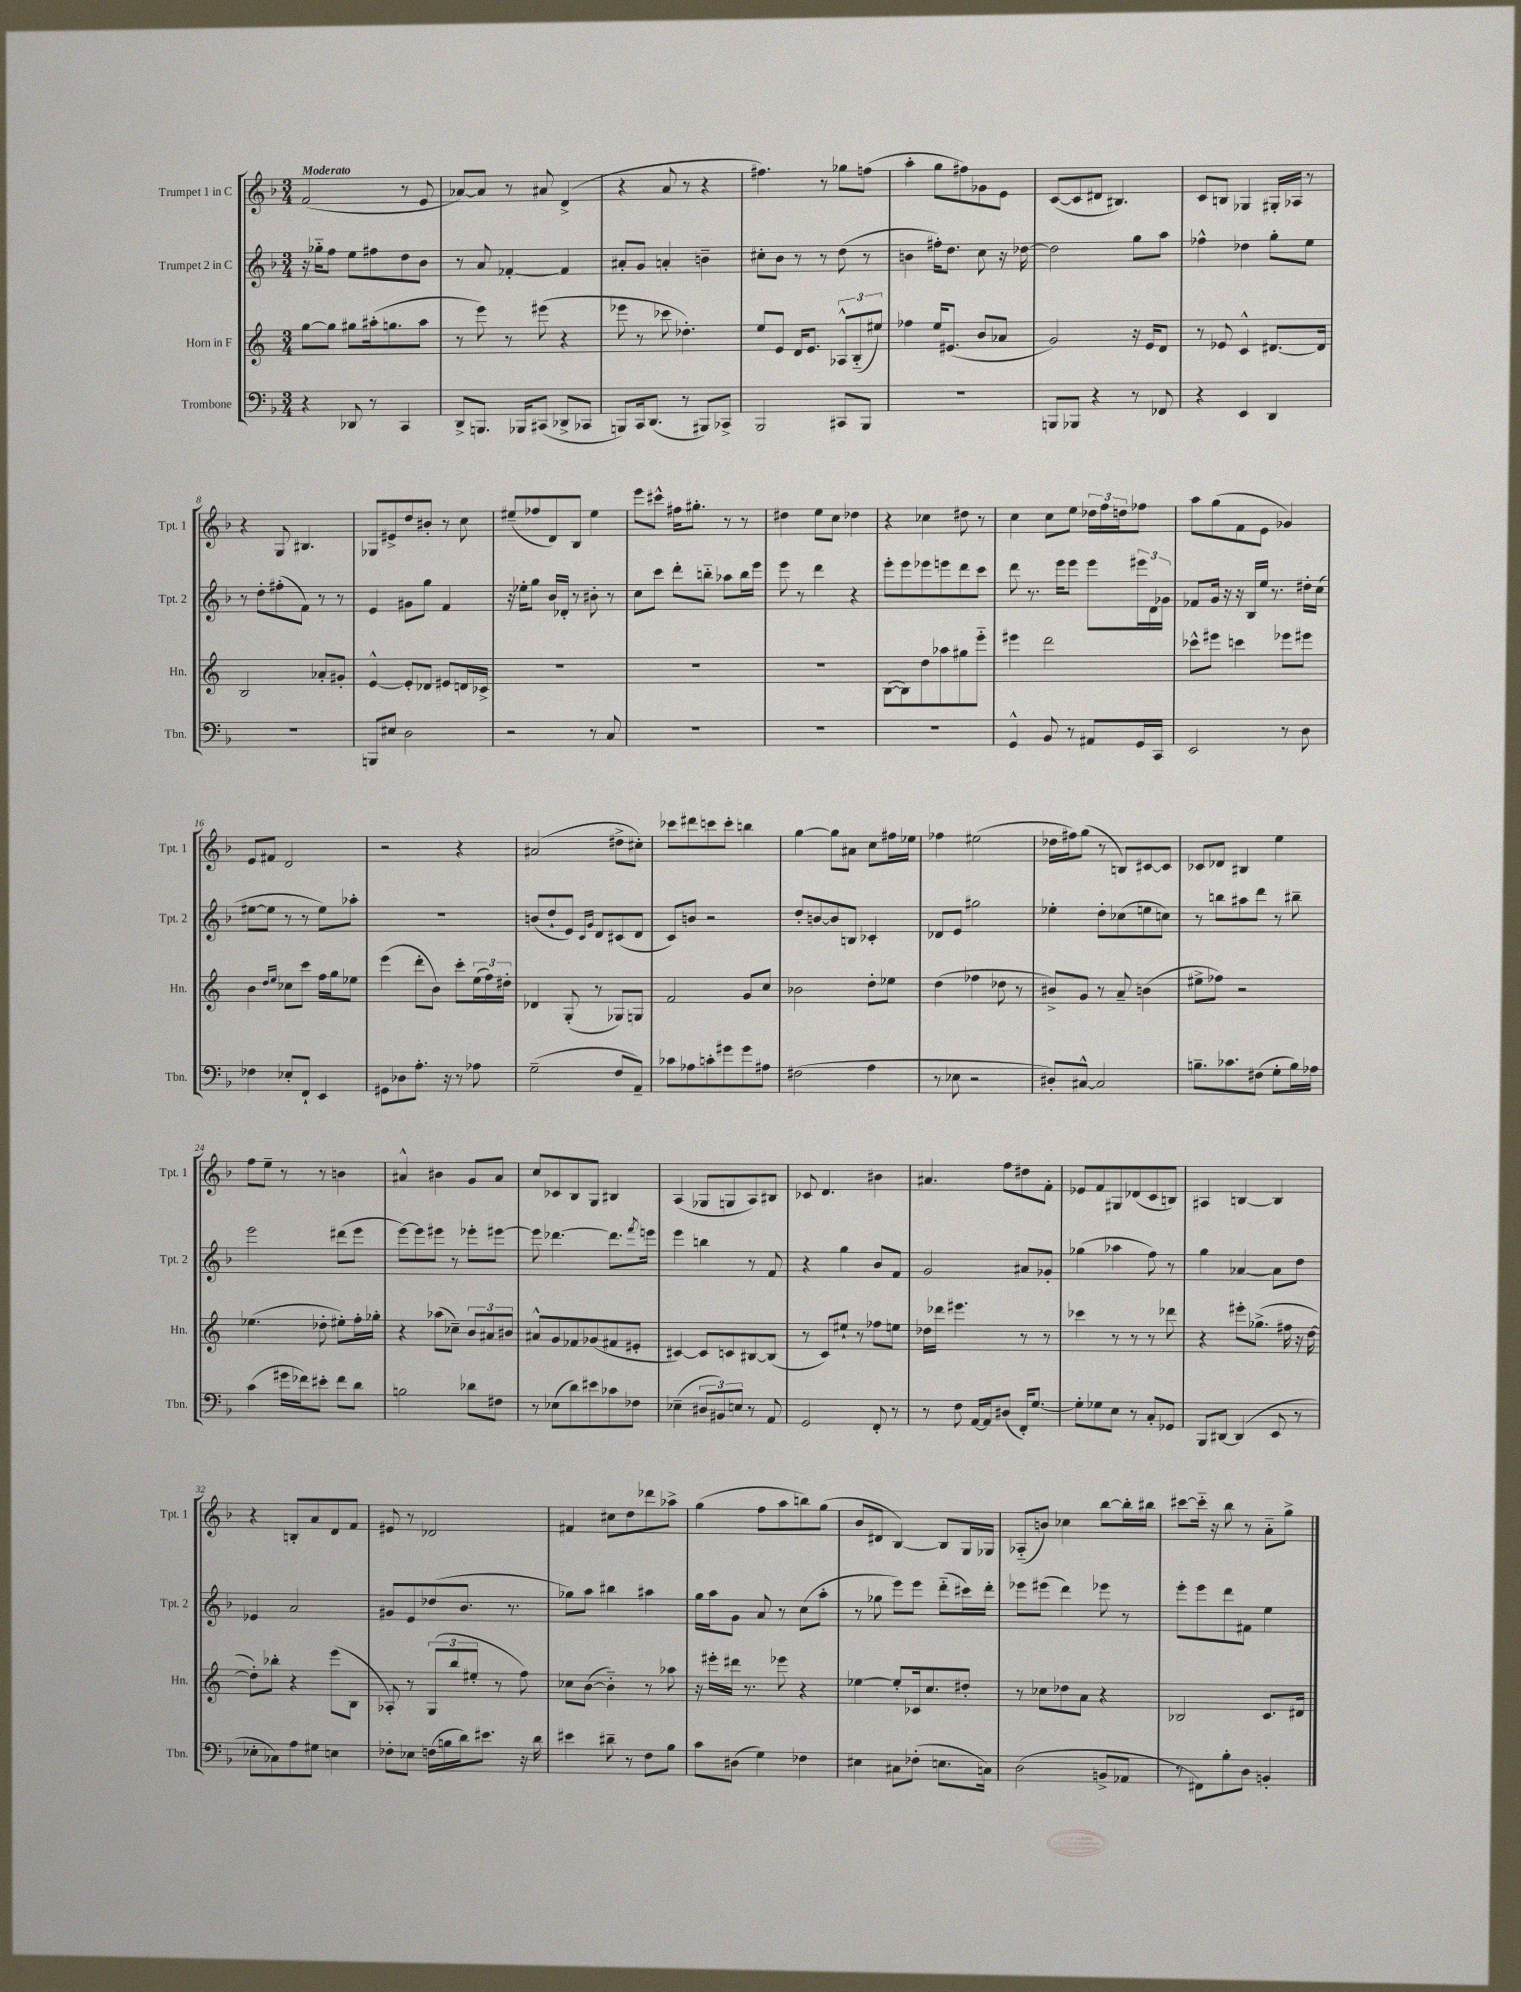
<<
\new StaffGroup <<
\new Staff = "s0" \with { instrumentName = "Trumpet 1 in C" shortInstrumentName = "Tpt. 1" } {
    \clef treble \key f \major \numericTimeSignature \time 3/4 \tempo "Moderato"
    f'2( r8 e'8 |
    aes'8~) aes'8 r8 ais'8 d'4->( |
    r4 a'8 r8 r4 |
    fis''4.) r8 ges''8 f''8( |
    a''4-. g''8 fis''8) ges'8 e'8 |
    c'8~( c'8 dis'8 bis4.) |
    c'8 b8 ges4 gis16-. aes16 r8 |
    r4 g8 bis4. |
    ges8 eis'8-> d''8 bis'8-. r8 c''8 |
    eis''8--( fes''8 d'8) bes8 eis''4 |
    e'''8 cis'''8-^ fis''16 gis''8.-. r8 r8 |
    dis''4 e''8 c''8 des''4 |
    r4 ces''4 dis''8 r8 |
    c''4 c''8 e''8 \tuplet 3/2 { des''16 f''16 d''16 } fes''8 |
    a''8 g''8( f'8 e'8 ges'4) |
    e'8 fis'8 d'2 |
    r2 r4 |
    ais'2( dis''8-> cis''8-.) |
    ces'''8 dis'''8 c'''8 c'''8-. b''4 |
    g''4~ g''8 ais'8 c''8 fis''16 ees''16 |
    fes''4 eis''2( |
    des''16 fis''16) g''8( r8 b8) cis'8~ cis'8 |
    ces'8 des'8 bis4 e''4 |
    f''8 e''8-- r8 r8 b'4 |
    ais'4-^ bis'4 g'8 ais'8 |
    c''8 ces'8 bes8 g8 bis4 |
    a4( ges8 g8 a8) bis8 |
    ces'8 d'4. bis'4 |
    ais'4. f''8 dis''8 f'8-. |
    ees'8 f'8 gis8 des'8( c'8 b8) |
    ais4 b4~ b4 |
    r4 b8-. a'8 d'8 f'8 |
    eis'8 r8 des'2 |
    fis'4 cis''8 d''8 des'''8 aes''8-> |
    g''4( f''8 a''8 b''8) g''8( |
    bes'8 dis'8 bes4~) bes8 g16 ges16 |
    aes8-_( b'8) ces''4 bes''8~ bes''16-. bis''16 |
    cis'''8~ cis'''16-_ r16 bes''8 r8 a'8-_ g''8-> \bar "|." |
}
\new Staff = "s1" \with { instrumentName = "Trumpet 2 in C" shortInstrumentName = "Tpt. 2" } {
    \clef treble \key f \major \numericTimeSignature \time 3/4
    r16 ges''16-_ f''8 e''8 fis''8 d''8 bes'8 |
    r8 a'8 fes'4~-. fes'4 |
    ais'8-. g'8 a'4-. b'4-- |
    cis''8-. bes'8 r8 r8 d''8( r8 |
    b'4 fis''16-.) d''8. c''8 r16 des''16~ |
    des''2 g''8 a''8 |
    fes''4-^ des''4 g''8-. e''8 |
    r8 d''8-. fis''8-.( f'8) r8 r8 |
    e'4 gis'8 g''8 f'4 |
    r16 ees''16-. g''8 bes'16 des'16-. r8 bis'8-. r8 |
    c''8 c'''8 d'''8-. b''8-_ aes''8 b''16 e'''16 |
    e'''8 r8 d'''4 r4 |
    e'''8-. e'''8 ees'''8 e'''8 d'''8 c'''8 |
    d'''8 r8. e'''16 e'''8 e'''8 \tuplet 3/2 { eis'''16 d'16 ges'16 } |
    fes'8 g'16 r16 r16 bes16 e''16 r8. dis''16-. c''16( |
    eis''8~ eis''8 r8 r8 eis''8) aes''8-. |
    R2. |
    b'8( d''8-! e'8) \grace { c'16 g'16 } d'8 cis'8( d'8 |
    c'8) b'8 r2 |
    d''8-. b'8~ b'8 b8 ces'4-. |
    des'8 e'8 gis''2 |
    ees''4-. d''8-. ces''8( e''8 c''8) |
    r8 b''8 ais''8 d'''8 r8 bis''8-- |
    e'''2 dis'''8( e'''8 |
    e'''8~) e'''8 eis'''8 r8 ees'''8-. eis'''8~ |
    eis'''8 des'''4.~ des'''8. \acciaccatura { f'''8 } e'''16 |
    e'''4 b''4 r8 f'8 |
    r4 g''4 bes'8 f'8 |
    g'2 ais'8 ges'8-. |
    ges''4( aes''4 f''8) r8 |
    g''4 aes'4~ aes'8 d''8 |
    ees'4 a'2 |
    gis'8 e'8 des''8( bes'8. r8. |
    ges''8) a''8 bis''4 ais''4 |
    g''16 a''16 g'8 a'8 r8 c''8( a''8-. |
    r8 ges''8 e'''8) e'''8 d'''8-_( cis'''16) d'''16-. |
    ees'''8 eis'''8( d'''4) ees'''8 r8 |
    e'''8-. e'''8 d'''8 fis'8 e''4 \bar "|." |
}
\new Staff = "s2" \with { instrumentName = "Horn in F" shortInstrumentName = "Hn." } {
    \clef treble \key c \major \numericTimeSignature \time 3/4
    g''8~ g''8 gis''8 ais''16-.( g''8. ais''8 |
    r8 e'''8) r8 eis'''8( r4 |
    ees'''8 r8 ces'''8 des''4.-.) |
    e''8 e'8 d'16 e'8. \tuplet 3/2 { aes8-^ b8-_( eis''8) } |
    fes''4 e''16 eis'8.( b'8 aes'8 |
    g'2) r16 e'16 d'8 |
    r8 ees'8 c'4-^ dis'8.~ dis'16 |
    b2 aes'8-. gis'8-. |
    e'4~-^ e'8-. des'8 eis'8 d'16 ces'16-> |
    R2. |
    R2. |
    R2. |
    b8~( b8) d''8 aes''8 gis''8 e'''8-_ |
    eis'''4 d'''2 |
    ces'''8-^ eis'''8 c'''4 ees'''8 eis'''8 |
    b'4 \grace { d''16 e''16 } ces''8 c'''8 f''16 g''16 ees''8 |
    e'''4( d'''8-. b'8) c'''8-. \tuplet 3/2 { e''16( f''16) dis''16-. } |
    des'4 g8-.( r8 ges8) g8 |
    f'2 g'8 c''8 |
    bes'2 d''8-. ees''8 |
    d''4( fes''4 des''8 r8 |
    bis'8->) g'8 r8 a'8-- b'4( |
    eis''8-> fes''8) r2 |
    ees''4.( des''8-. eis''8-.) f''16-. ges''16-. |
    r4 aes''8( ces''8--) \tuplet 3/2 { b'8 ais'8 bis'8 } |
    ais'8-^ g'8 fes'8 ges'8( fis'8 eis'8-. |
    cis'4~) cis'8 c'8 bis8~ bis8( |
    r8 c'8) eis''8-! r8 fes''8 e''8 |
    des''16 des'''16 eis'''4. r8 r8 |
    ces'''4 r8 r8 r8 des'''8 |
    r4 eis'''8-. ges''8.->( fis''16 r16 d''16~ |
    d''8-.) bes''8-. r4 e'''8( b8 |
    aes8-.) r8 \tuplet 3/2 { g8( b''8 eis''8-. } r8 f''8) |
    ces''8 b'8~( b'4-_) r8 aes''8 |
    r16 eis'''16-. dis'''16 r8. ees'''8 r4 |
    ees''4~ ees''8-. ces'16 c''8. dis''8-. |
    r8 ces''8 des''8 a'8 r4 |
    bes2 c'8. dis'16 \bar "|." |
}
\new Staff = "s3" \with { instrumentName = "Trombone" shortInstrumentName = "Tbn." } {
    \clef bass \key f \major \numericTimeSignature \time 3/4
    r4 des,8 r8 c,4 |
    d,8-> b,,8. bes,,16 cis,8( des,8-> ces,8 |
    b,,8) c,16 d,8.( r8 bis,,8) ces,8-> |
    bes,,2 cis,8 bes,,8 |
    R2. |
    b,,8 bes,,8 r4 r8 fes,8 |
    r4 e,4 d,4 |
    R2. |
    b,,8 eis8 d2 |
    r2 r8 c8 |
    R2. |
    R2. |
    R2. |
    g,4-^ bes,8 r8 ais,8 g,16 c,16 |
    e,2 r8 d8 |
    fes4 ees8-. f,8-! e,4 |
    gis,8 des8 a8.-. r16 r8 aes8 |
    g2--( f8 a,8--) |
    ces'8 aes8 c'8-. gis'8 gis'8 ais8 |
    fis2( a4 |
    r8 ees8 r2 |
    dis8-.) cis8~-^ cis2 |
    b8.-- ces'8. fis8( g8-. b16) aes16 |
    c'4( gis'16 fes'16) eis'8-. fes'8 d'8 |
    b2 des'8 fis8 |
    r8 ees8( d'8) eis'8 ces'8 fes8 |
    ees4--( \tuplet 3/2 { dis8 bis,8) e8 } r8 a,8 |
    g,2 f,8-. r8 |
    r8 f8 a,16~ a,16 dis8( f,16-.) g8.~ |
    g8-. ges8 e8 r8 c8-. ges,8 |
    bes,,8 dis,8~ dis,4( e,8 r8 |
    ees8-. ces8) a8 gis8 e4 |
    fes8-. ees8 f16( b16 d'16) eis'8. r16 d'16 |
    eis'4 dis'8-- r8 f8 bes8 |
    c'8 dis8( g4) fes4 |
    eis4 cis8 fes8-.( e8. c16) |
    d2( b,8-> aes,8 |
    r8 fis,8) bes8-. d8 b,4-. \bar "|." |
}
>>
>>
